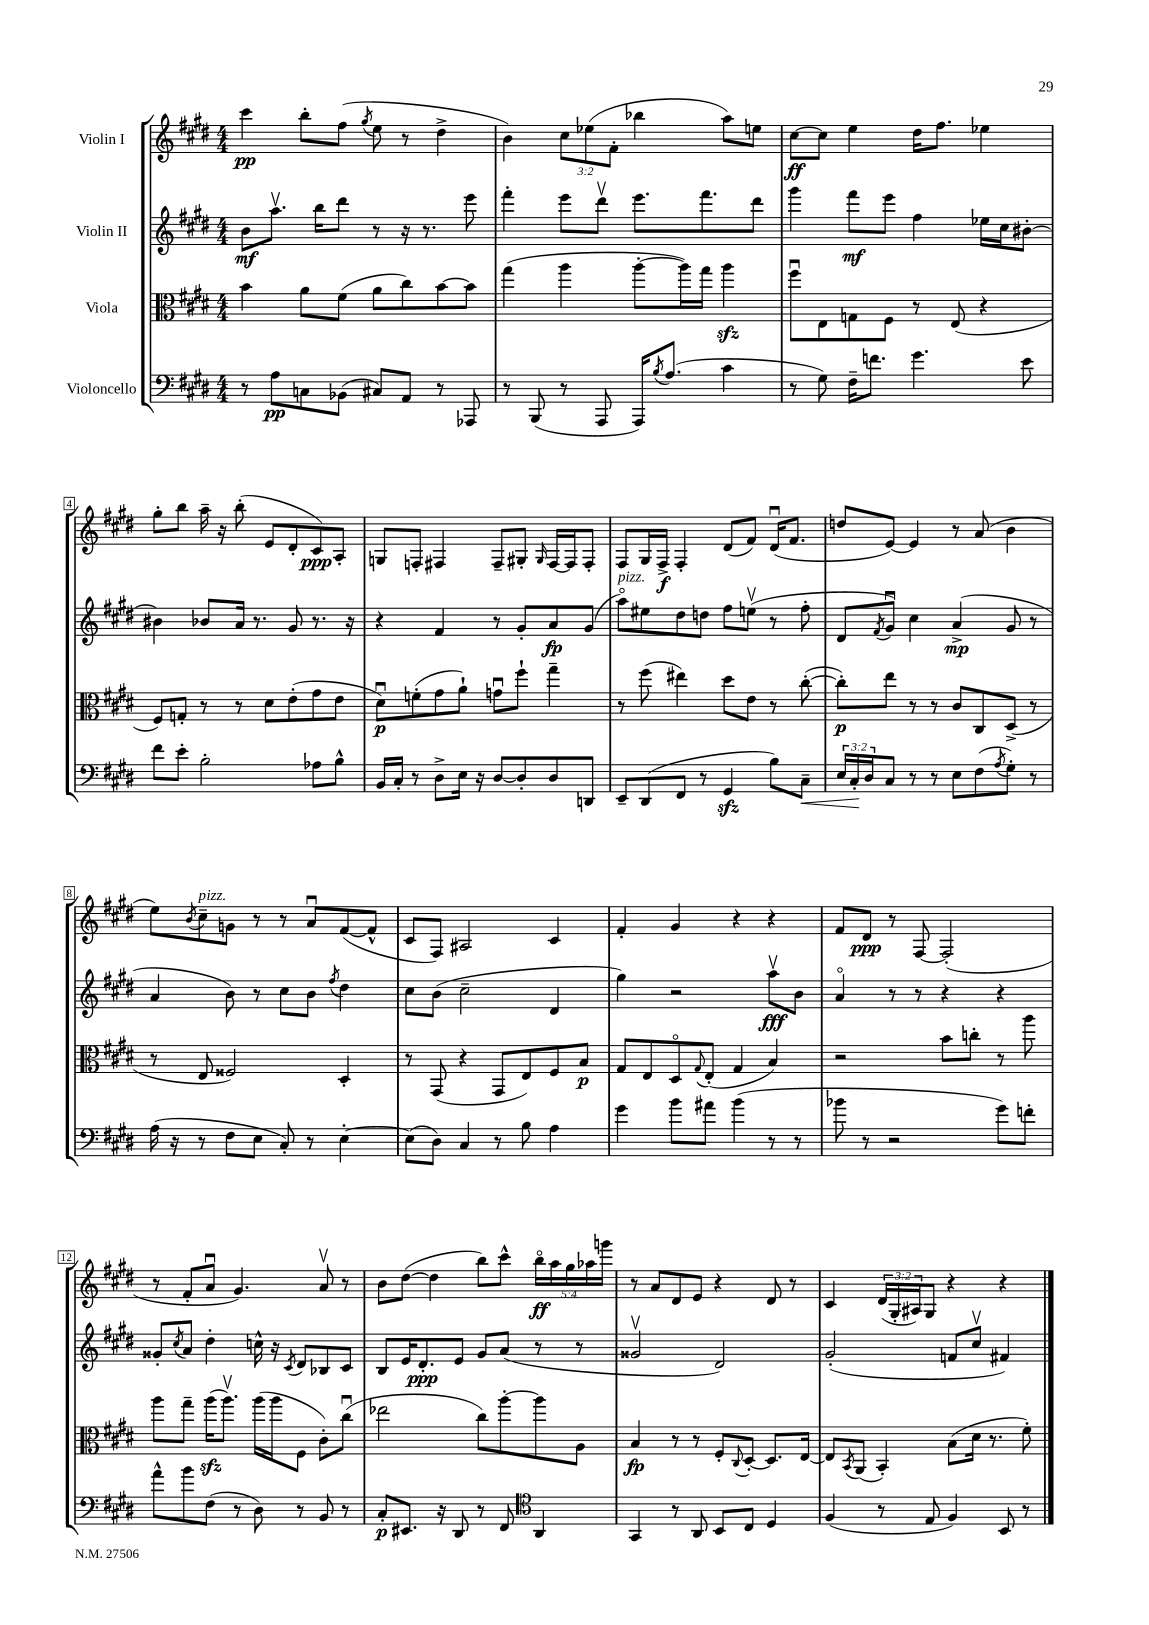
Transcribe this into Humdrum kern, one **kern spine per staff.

**kern	**dynam	**kern	**dynam	**kern	**dynam	**kern	**dynam
*part4	*part4	*part3	*part3	*part2	*part2	*part1	*part1
*staff4	*staff4	*staff3	*staff3	*staff2	*staff2	*staff1	*staff1
*I"Violoncello	*	*I"Viola	*	*I"Violin II	*	*I"Violin I	*
*clefF4	*	*clefC3	*	*clefG2	*	*clefG2	*
*k[f#c#g#d#]	*	*k[f#c#g#d#]	*	*k[f#c#g#d#]	*	*k[f#c#g#d#]	*
*M4/4	*	*M4/4	*	*M4/4	*	*M4/4	*
=1	=1	=1	=1	=1	=1	=1	=1
8r	.	4b\	.	8b\L	mf	4ccc#\	pp
8A\L	pp	.	.	8.aav\J	.	.	.
8Cn\	.	8a\L	.	.	.	8bb'\L	.
.	.	.	.	16bb\KL	.	.	.
(8BB-X\J	.	(8f#\J	.	8ddd#\J	.	(8ff#\J	.
.	.	.	.	.	.	8qgg#/	.
8C#X/L)	.	8a\L	.	8r	.	8ee\	.
8AA/J	.	8cc#\)	.	16r	.	8r	.
.	.	.	.	8.r	.	.	.
8r	.	[8b\	.	.	.	4dd#^\	.
8AAA-X/	.	8b\J]	.	8eee\	.	.	.
=2	=2	=2	=2	=2	=2	=2	=2
8r	.	(4gg#\	.	4fff#'\	.	4b\)	.
(8BBB/	.	.	.	.	.	.	.
8r	.	4aa\	.	8eee\L	.	12cc#\L	.
.	.	.	.	.	.	(12ee-X\	.
8AAA/	.	.	.	8ddd#v\J	.	.	.
.	.	.	.	.	.	12f#'\J	.
16AAA/KL)	.	[8aa'\L	.	8.eee\L	.	4bb-X\	.
8qB/	.	.	.	.	.	.	.
(8.A/J	.	.	.	.	.	.	.
.	.	16aa\L])	.	.	.	.	.
.	.	16gg#\JJ	.	8.fff#\	.	.	.
4c#\	.	4aazz\	.	.	.	8aa\L)	.
.	.	.	.	8ddd#\J	.	8een\J	.
=3	=3	=3	=3	=3	=3	=3	=3
8r	.	8ff#u\L	.	4ggg#\	.	[8cc#\L	ff
8G#\)	.	8E\	.	.	.	8cc#\J]	.
16F#~\KL	.	8Gn\	.	8fff#\L	mf	4ee\	.
8.fn\J	.	.	.	.	.	.	.
.	.	8F#\J	.	8eee\J	.	.	.
4.g#\	.	8r	.	4ff#\	.	16dd#\KL	.
.	.	.	.	.	.	8.ff#\J	.
.	.	(8E/	.	.	.	.	.
.	.	4r	.	16ee-X\LL	.	4ee-X\	.
.	.	.	.	16cc#\J	.	.	.
8e\	.	.	.	[8b#X'\J	.	.	.
!!LO:LB:g=z
=4	=4	=4	=4	=4	=4	=4	=4
8f#\L	.	8F#/L)	.	4b#X\]	.	8gg#'\L	.
8e'\J	.	8Gn'/J	.	.	.	8bb\J	.
2B'\	.	8r	.	8b-X/L	.	16aa~\	.
.	.	.	.	.	.	16r	.
.	.	8r	.	16a/Jk	.	(8bb'\	.
.	.	.	.	8.r	.	.	.
.	.	8d#\L	.	.	.	8e/L	.
.	.	(8e'\	.	8g#/	.	8d#'/	.
8A-X\L	.	8g#\	.	8.r	.	8c#/)	ppp
8B^^\J	.	8e\J	.	.	.	8A'/J	.
.	.	.	.	16r	.	.	.
=5	=5	=5	=5	=5	=5	=5	=5
16BB/LL	.	8d#u\L)	p	4r	.	8Gn/L	.
16C#'/JJ	.	.	.	.	.	.	.
8r	.	(8fn'\	.	.	.	8Fn'/J	.
8D#^\L	.	8g#\	.	4f#/	.	4F#X/	.
16E\Jk	.	8a`\J)	.	.	.	.	.
16r	.	.	.	.	.	.	.
[8D#/L	.	8gnu\L	.	8r	.	8F#~/L	.
8D#'/]	.	8ff#`\J	.	8g#'/L	.	8G#X'/J	.
.	.	.	.	.	.	16qqG#/	.
8D#/	.	4gg#~\	.	8a/	fp	[16F#/LL	.
.	.	.	.	.	.	16F#/J]	.
8DDn/J	.	.	.	(8g#/J	.	8F#'/J	.
=6	=6	=6	=6	=6	=6	=6	=6
!	!	!	!	!LO:TX:a:i:t=pizz.	!	!	!
8EE~/L	.	8r	.	8aa\L)	.	8F#/L	.
(8DD#/	.	(8ff#\	.	8ee#X\	.	16G#/L	.
.	.	.	.	.	.	16F#^/JJ	f
8FF#/J	.	4ee#X\)	.	8dd#\	.	4F#'/	.
8r	.	.	.	8ddn\J	.	.	.
4GG#zz/	.	8dd#\L	.	8ff#\L	.	(8d#/L	.
.	.	8e\J	.	(8eenv\J	.	8f#/J)	.
8B\L)	.	8r	.	8r	.	(16d#u/KL	.
.	.	.	.	.	.	8.f#/J	.
!	!LO:HP:b	!	!	!	!	!	!
8C#~\J	<	([8cc#'\	.	8ff#'\	.	.	.
=7	=7	=7	=7	=7	=7	=7	=7
24E/LL	.	8cc#'\L])	p	8d#/L	.	8ddn/L	.
24C#'/	.	.	.	.	.	.	.
24D#/J	[	.	.	.	.	.	.
.	.	.	.	8qf#/	.	.	.
8C#/J	.	8ee\J	.	8g#u/J)	.	[8e/J)	.
8r	.	8r	.	4cc#\	.	4e/]	.
8r	.	8r	.	.	.	.	.
8E\L	.	8c#/L	.	(4a^/	mp	8r	.
(8F#\	.	8C#/	.	.	.	(8a/	.
8qA/	.	.	.	.	.	.	.
8G#'\J)	.	(8D#^/J	.	8g#/	.	4b\	.
8r	.	8r	.	8r	.	.	.
!!LO:LB:g=z
=8	=8	=8	=8	=8	=8	=8	=8
(16A\	.	8r	.	4a/	.	8ee\L)	.
16r	.	.	.	.	.	.	.
.	.	.	.	.	.	8qb/	.
!	!	!	!	!	!	!LO:TX:a:i:t=pizz.	!
8r	.	8E/	.	.	.	8cc#~\	.
8F#\L	.	2F##X/)	.	8b\)	.	8gn\J	.
8E\J	.	.	.	8r	.	8r	.
8C#'/)	.	.	.	8cc#\L	.	8r	.
8r	.	.	.	8b\J	.	8au/L	.
.	.	.	.	8qff#/	.	.	.
[4E'\	.	4D#'/	.	4dd#\	.	([8f#/	.
.	.	.	.	.	.	8f#^^/J]	.
=9	=9	=9	=9	=9	=9	=9	=9
(8E\L]	.	8r	.	8cc#\L	.	8c#/L	.
8D#\J)	.	(8GG#/	.	(8b\J	.	8F#/J)	.
4C#/	.	4r	.	2cc#~\	.	2A#X/	.
8r	.	8GG#/L	.	.	.	.	.
8B\	.	8E/)	.	.	.	.	.
4A\	.	8F#/	.	4d#/	.	4c#/	.
.	.	8B/J	p	.	.	.	.
=10	=10	=10	=10	=10	=10	=10	=10
4g#\	.	8G#/L	.	4gg#\)	.	4f#'/	.
.	.	8E/	.	.	.	.	.
8b\L	.	8D#/	.	2r	.	4g#/	.
.	.	8qqG#/	.	.	.	.	.
8a#X\J	.	(8E'/J	.	.	.	.	.
(4b\	.	4G#/	.	.	.	4r	.
8r	.	4B/)	.	8aav\L	fff	4r	.
8r	.	.	.	8b\J	.	.	.
=11	=11	=11	=11	=11	=11	=11	=11
8b-X\	.	2r	.	4a/	.	8f#/L	.
8r	.	.	.	.	.	8d#/J	ppp
2r	.	.	.	8r	.	8r	.
.	.	.	.	8r	.	[8F#/	.
.	.	8b\L	.	4r	.	(2F#'/]	.
.	.	8ccn'\J	.	.	.	.	.
8g#\L)	.	8r	.	4r	.	.	.
8fn'\J	.	8aa\	.	.	.	.	.
!!LO:LB:g=z
=12	=12	=12	=12	=12	=12	=12	=12
8a^^\L	.	8aa\L	.	8g##X'/L	.	8r	.
.	.	.	.	8qcc#/	.	.	.
8b\	.	8gg#~\J	.	8a/J	.	8f#'/L	.
(8F#\J	.	(16aazz\KL	.	4dd#'\	.	8au/J	.
.	.	8.aav\J)	.	.	.	.	.
8r	.	.	.	.	.	4.g#/)	.
8D#\)	.	(16aa\LL	.	16ccn^^\	.	.	.
.	.	16aa\J	.	16r	.	.	.
.	.	.	.	8qc#/	.	.	.
8r	.	8F#\J	.	8d#/L	.	.	.
8BB/	.	8c#'\L)	.	8B-X/	.	8av/	.
8r	.	(8cc#u\J	.	8c#/J	.	8r	.
=13	=13	=13	=13	=13	=13	=13	=13
8C#'/L	p	2ee-X\	.	8B/L	.	8b\L	.
8.EE#X/J	.	.	.	16e/K	.	([8dd#\J	.
.	.	.	.	8.d#'/	ppp	.	.
.	.	.	.	.	.	4dd#\]	.
16r	.	.	.	.	.	.	.
8DD#/	.	.	.	8e/J	.	.	.
8r	.	8cc#\L)	.	8g#/L	.	8bb\L)	.
8FF#/	.	[8aa'\	.	(8a/J	.	8ccc#^^\J	.
*clefC4	*	*	*	*	*	*	*
4AA/	.	8aa\]	.	8r	.	20bb\LL	ff
.	.	.	.	.	.	20aa\	.
.	.	.	.	.	.	20gg#\	.
.	.	8A\J	.	8r	.	.	.
.	.	.	.	.	.	20aa-X\	.
.	.	.	.	.	.	20gggn\JJ	.
=14	=14	=14	=14	=14	=14	=14	=14
4GG#/	.	4B/	fp	2g##Xv/	.	8r	.
.	.	.	.	.	.	8a/L	.
8r	.	8r	.	.	.	8d#/	.
8AA/	.	8r	.	.	.	8e/J	.
8BB/L	.	8F#'/L	.	2d#/)	.	4r	.
.	.	8qqC#/	.	.	.	.	.
8C#/J	.	[8D#'/J	.	.	.	.	.
4D#/	.	8.D#/L]	.	.	.	8d#/	.
.	.	.	.	.	.	8r	.
.	.	[16E/Jk	.	.	.	.	.
=15	=15	=15	=15	=15	=15	=15	=15
(4F#/	.	8E/L]	.	(2g#'/	.	4c#/	.
.	.	8qBB/	.	.	.	.	.
.	.	(8AA/J	.	.	.	.	.
8r	.	4BB'/)	.	.	.	(24d#/LL	.
.	.	.	.	.	.	24G#'/	.
.	.	.	.	.	.	24A#X/J)	.
8E/	.	.	.	.	.	8G#/J	.
4F#/)	.	(8B\L	.	8fn/L	.	4r	.
.	.	16d#\Jk	.	8cc#v/J	.	.	.
.	.	8.r	.	.	.	.	.
8BB/	.	.	.	4f#X/)	.	4r	.
8r	.	8f#'\)	.	.	.	.	.
==	==	==	==	==	==	==	==
*-	*-	*-	*-	*-	*-	*-	*-
